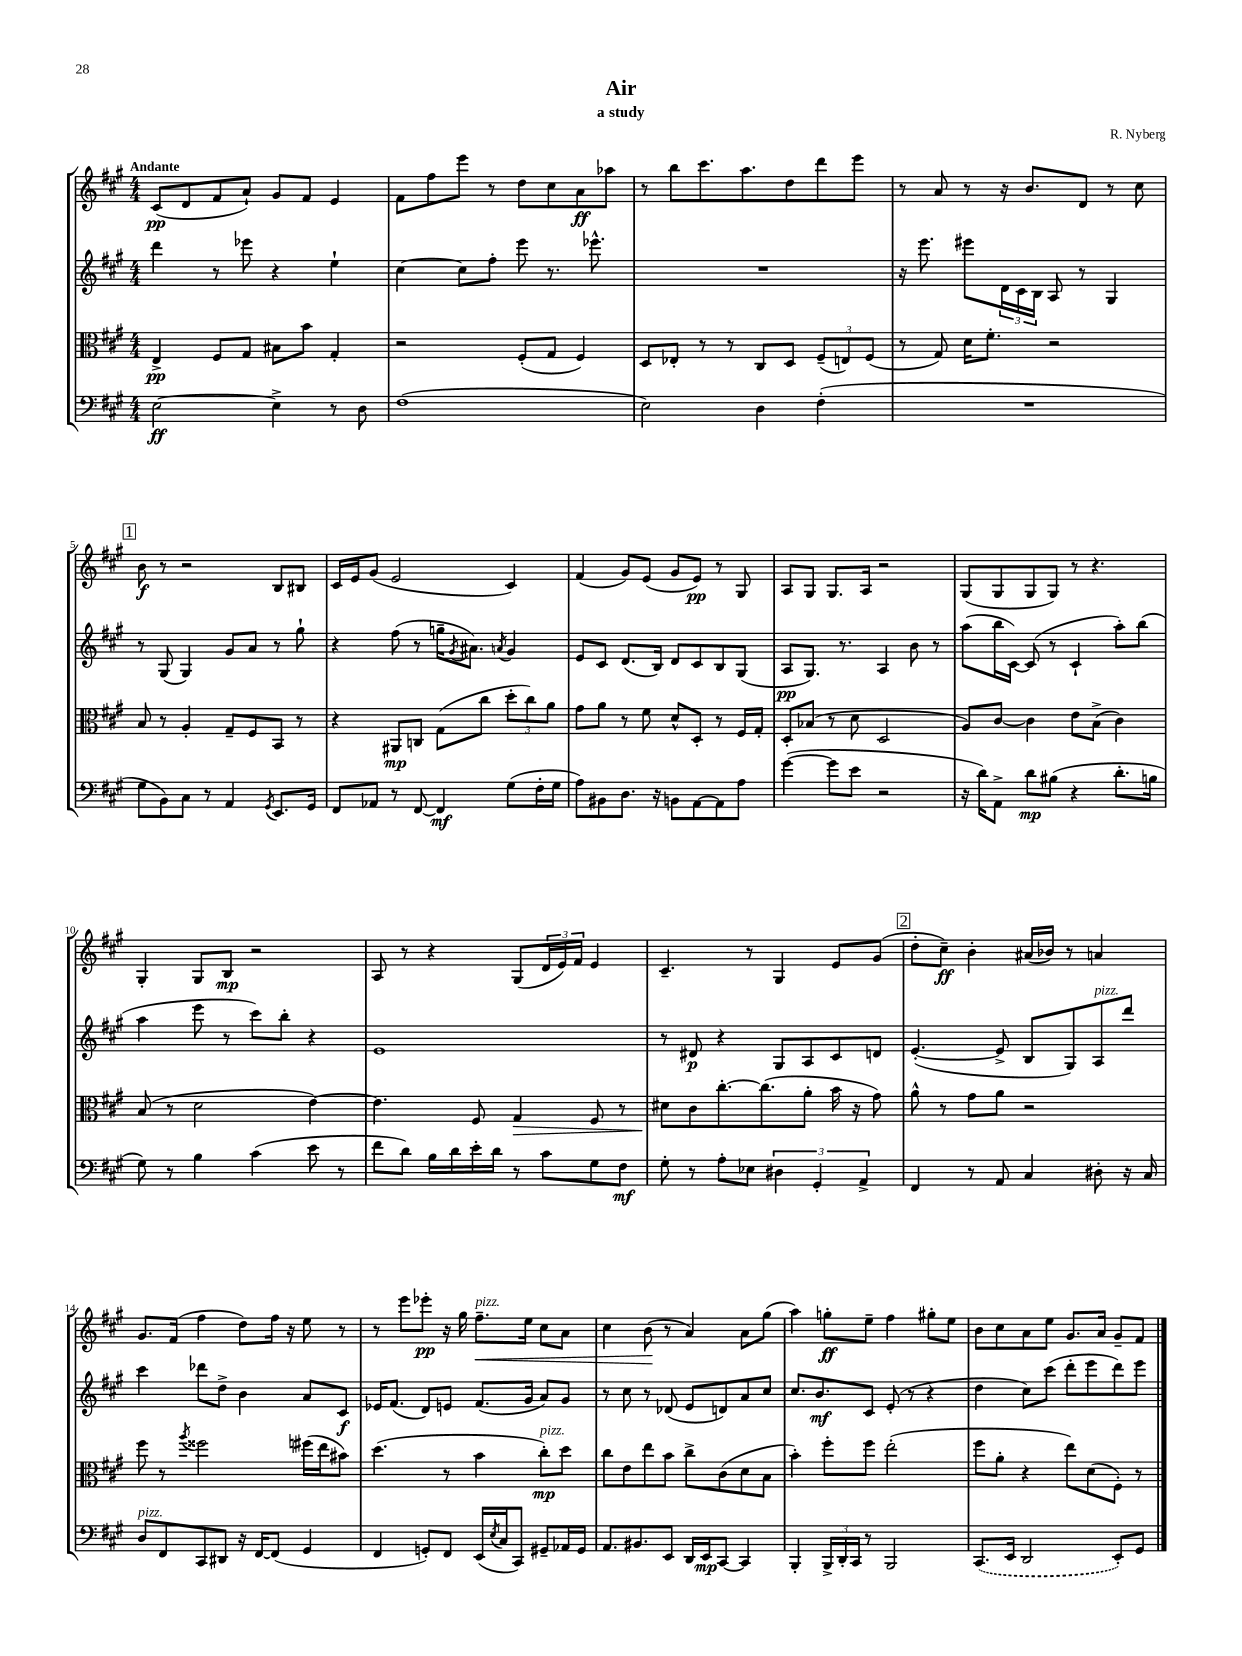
\header { title = "Air" composer = "R. Nyberg" subtitle = "a study" }
<<
\new StaffGroup <<
\new Staff = "s0" {
    \clef treble \key a \major \numericTimeSignature \time 4/4 \tempo "Andante"
    cis'8\pp( d'8 fis'8 a'8-!) gis'8 fis'8 e'4 |
    fis'8 fis''8 e'''8 r8 d''8 cis''8 a'8\ff aes''8 |
    r8 b''8 cis'''8. a''8. d''8 d'''8 e'''8 |
    r8 a'8 r8 r16 b'8. d'8 r8 cis''8 |
    \mark \markup { \box "1" } b'8\f r8 r2 b8 bis8 |
    cis'16 e'16 gis'8( e'2 cis'4) |
    fis'4( gis'8) e'8( gis'8 e'8\pp) r8 gis8 |
    a8 gis8 gis8. a16 r2 |
    gis8( gis8 gis8 gis8) r8 r4. |
    gis4-. gis8 b8\mp r2 |
    a8 r8 r4 gis8( \tuplet 3/2 { d'16 e'16) fis'16 } e'4 |
    cis'4.-- r8 gis4 e'8 gis'8( |
    \mark \markup { \box "2" } d''8-. cis''8--\ff) b'4-. ais'16( bes'16) r8 a'4 |
    gis'8. fis'16( fis''4 d''8) fis''16 r16 e''8 r8 |
    r8 e'''8 ees'''8-.\pp r16 gis''16 fis''8.--\<^\markup { \italic "pizz." } e''16 cis''8 a'8 |
    cis''4 b'8\!( r8 a'4) a'8 gis''8( |
    a''4) g''8-.\ff e''8-- fis''4 gis''8-. e''8 |
    b'8 cis''8 a'8 e''8 gis'8. a'16 gis'8-- fis'8 \bar "|." |
}
\new Staff = "s1" {
    \clef treble \key a \major \numericTimeSignature \time 4/4
    d'''4 r8 ees'''8 r4 e''4-! |
    cis''4~ cis''8 fis''8-. e'''8 r8. ees'''8.-^ |
    R1 |
    r16 e'''8. eis'''8 \tuplet 3/2 { d'16 cis'16 b16 } a8 r8 gis4 |
    \mark \markup { \box "1" } r8 gis8( gis4) gis'8 a'8 r8 gis''8-! |
    r4 fis''8( r8 g''16-- \acciaccatura { gis'8 } ais'8.) \acciaccatura { a'8 } gis'4 |
    e'8 cis'8 d'8.( b16) d'8 cis'8 b8 gis8( |
    a8\pp gis8.) r8. a4 b'8 r8 |
    a''8( b''16 cis'16~) cis'8( r8 cis'4-! a''8-.) b''8( |
    a''4 e'''8 r8 cis'''8) b''8-. r4 |
    e'1 |
    r8 dis'8\p r4 gis8 a8 cis'8 d'8 |
    \mark \markup { \box "2" } e'4.~-.( e'8-> b8 gis8) a8^\markup { \italic "pizz." } d'''8 |
    cis'''4 des'''8 d''8-> b'4 a'8 cis'8\f |
    ees'16 fis'8.( d'8) e'8 fis'8.( gis'16 a'8) gis'8 |
    r8 cis''8 r8 des'8( e'8 d'8) a'8 cis''8 |
    cis''8. b'8.\mf cis'8 e'8-.( r8 r4 |
    d''4 cis''8) cis'''8( d'''8-. e'''8 d'''8) e'''8 \bar "|." |
}
\new Staff = "s2" {
    \clef alto \key a \major \numericTimeSignature \time 4/4
    e4->\pp fis8 gis8 bis8 b'8 gis4-. |
    r2 fis8-.( gis8 fis4) |
    d8 ees8-. r8 r8 cis8 d8 \tuplet 3/2 { fis8--( e8) fis8( } |
    r8 gis8) d'16 fis'8.-. r2 |
    \mark \markup { \box "1" } b8 r8 a4-. gis8-- fis8 b,8 r8 |
    r4 ais,8\mp c8 gis8( cis''8 \tuplet 3/2 { d''8-. cis''8) a'8 } |
    gis'8 a'8 r8 fis'8 d'8-^ d8-. r8 fis16 gis16-. |
    d8-. bes8( r8 d'8 d2 |
    a8) cis'8~ cis'4 e'8 b8->( cis'4) |
    b8( r8 d'2 e'4~) |
    e'4. fis8 gis4\> fis8 r8 |
    dis'8\! cis'8 cis''8.~-. cis''8.( a'8-. b'16 r16 gis'8) |
    \mark \markup { \box "2" } a'8-^ r8 gis'8 a'8 r2 |
    fis''8 r8 \acciaccatura { a''8 } fisis''2 fis''16( e''16 bis'8) |
    d''4.( r8 b'4 cis''8-.\mp^\markup { \italic "pizz." }) d''8 |
    cis''8 e'8 e''8 b'8 cis''8-> cis'8( d'8 b8 |
    b'4-.) fis''8-. fis''8 e''2-.( |
    fis''8 a'8-. r4 e''8) d'8( fis8-.) r8 \bar "|." |
}
\new Staff = "s3" {
    \clef bass \key a \major \numericTimeSignature \time 4/4
    e2~\ff e4-> r8 d8 |
    fis1( |
    e2) d4 fis4-.( |
    R1 |
    \mark \markup { \box "1" } gis8 b,8) cis8 r8 a,4 \acciaccatura { gis,8 } e,8. gis,16 |
    fis,8 aes,8 r8 fis,8~ fis,4\mf gis8( fis16-. gis16 |
    a8) bis,8 d8. r16 b,8 a,8~ a,8 a8 |
    gis'4~( gis'8 e'8 r2 |
    r16 d'16) a,8-> d'8\mp bis8( r4 d'8.-. b16 |
    gis8) r8 b4 cis'4( e'8 r8 |
    fis'8 d'8) b16 d'16 e'16-. d'16 r8 cis'8 gis8 fis8\mf |
    gis8-. r8 a8-. ees8 \tuplet 3/2 { dis4 gis,4-. a,4-> } |
    \mark \markup { \box "2" } fis,4 r8 a,8 cis4 dis8-. r16 cis16 |
    d8^\markup { \italic "pizz." } fis,8 cis,8 dis,8 r16 fis,16~ fis,8( gis,4 |
    fis,4 g,8-.) fis,8 e,16( \acciaccatura { e8 } cis16 cis,8) gis,8-- aes,16 gis,16 |
    a,8. bis,8. e,8 d,16 e,16\mp cis,8~ cis,4 |
    b,,4-. \tuplet 3/2 { b,,16-> d,16-. cis,16 } r8 b,,2 |
    \once \slurDashed cis,8.( e,16 d,2 e,8-.) gis,8 \bar "|." |
}
>>
>>
